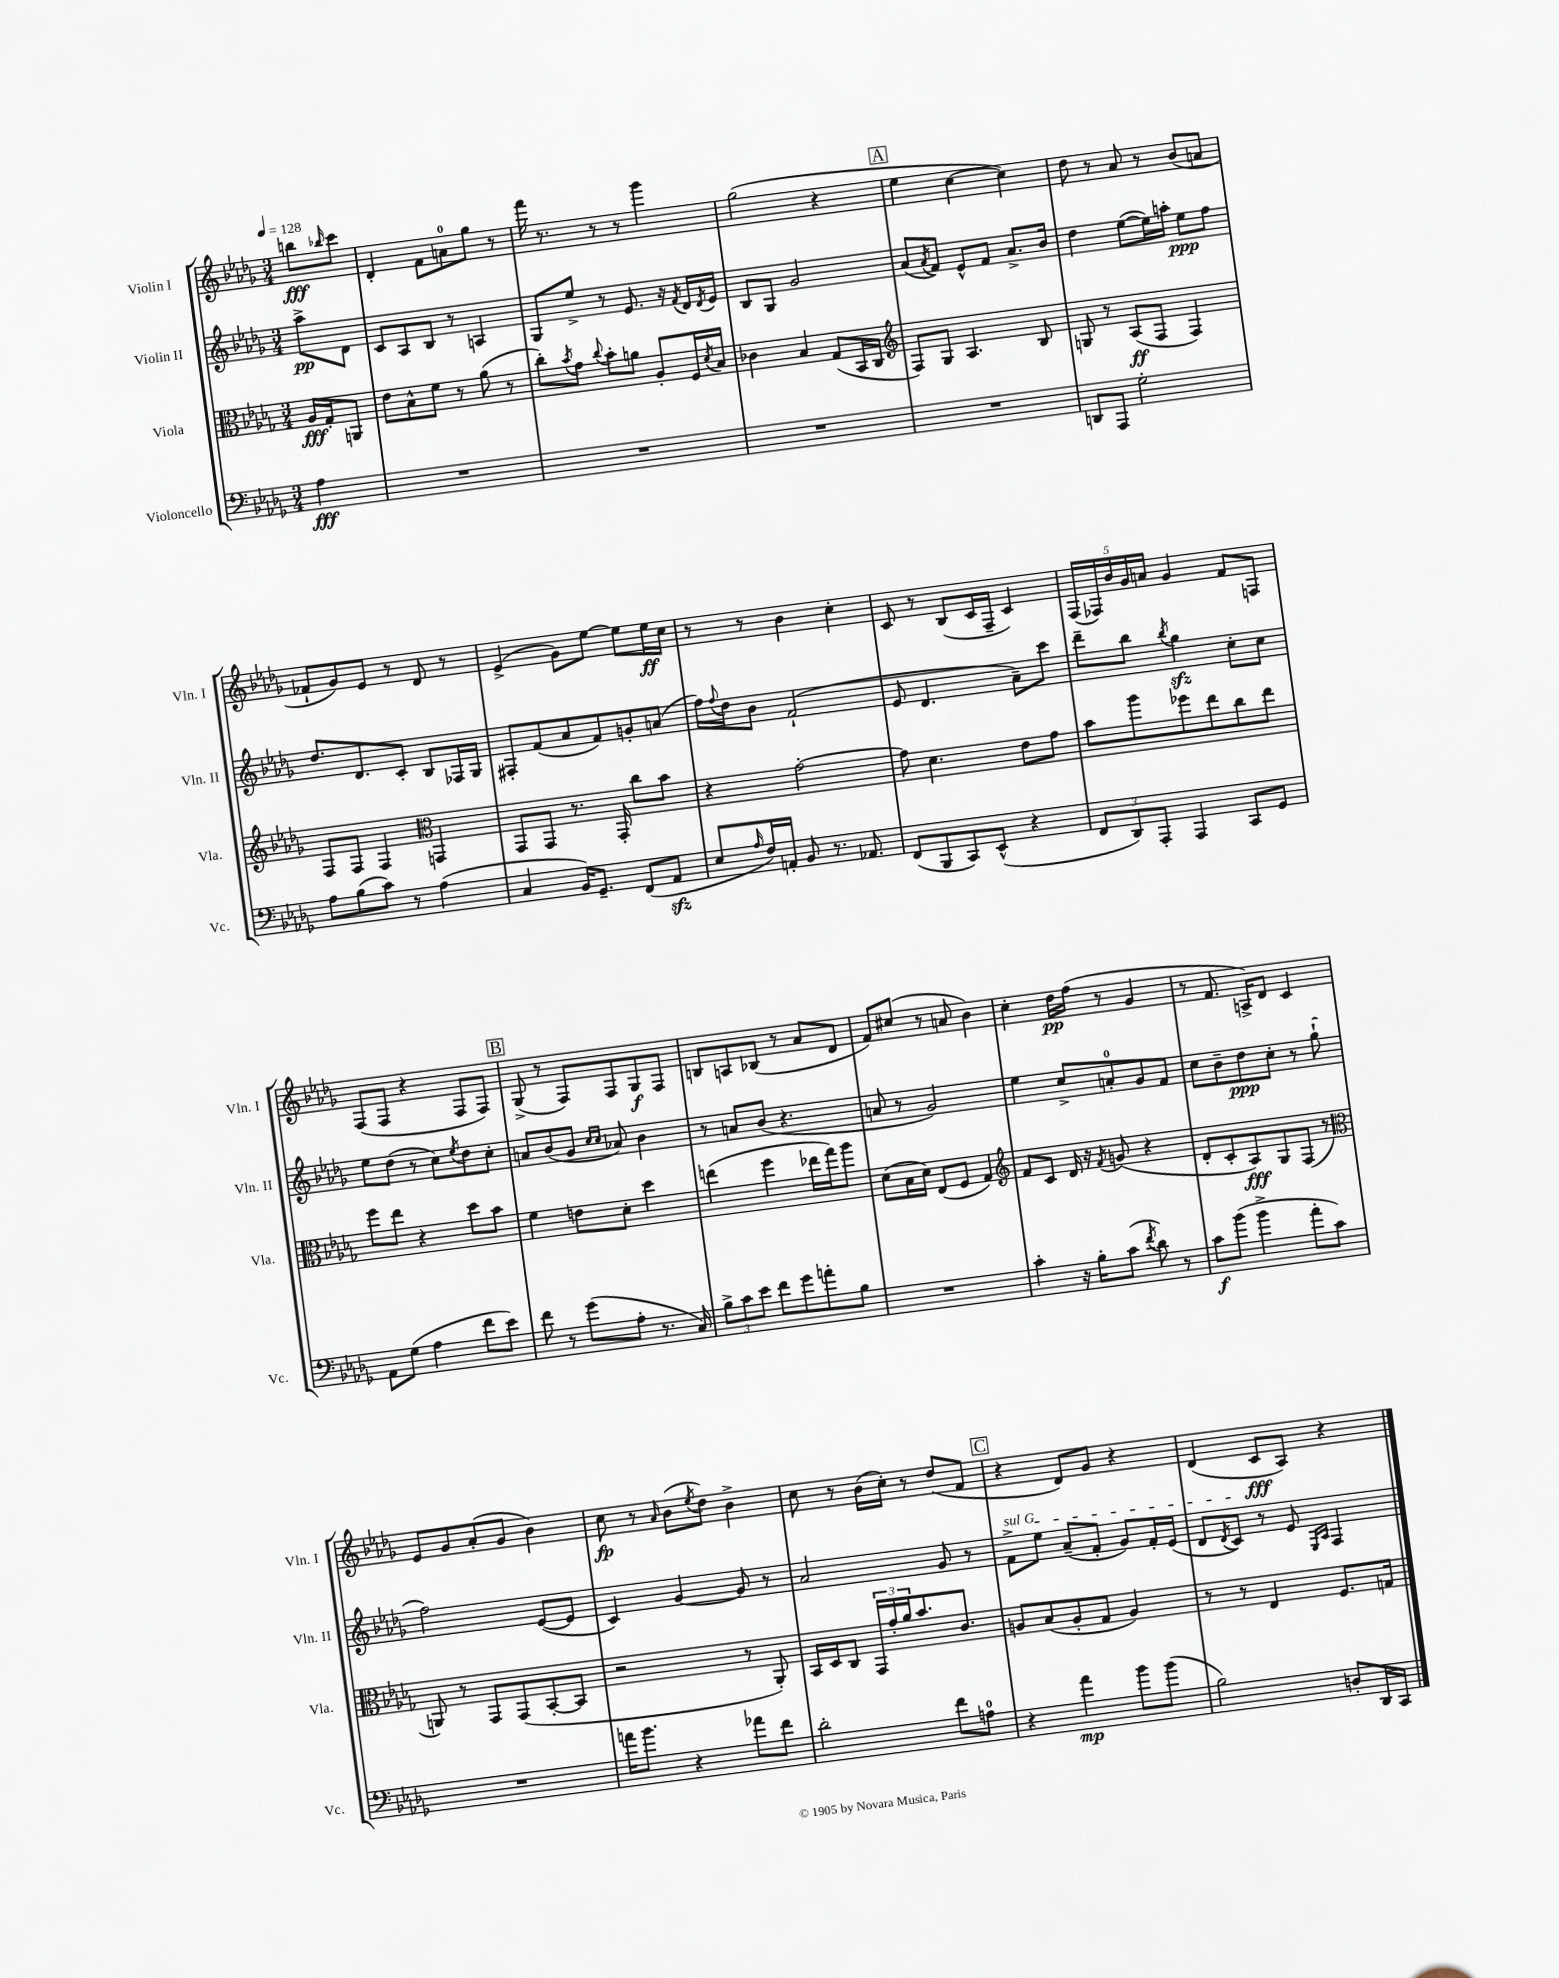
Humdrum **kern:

**kern	**dynam	**kern	**dynam	**kern	**dynam	**kern	**dynam
*part4	*part4	*part3	*part3	*part2	*part2	*part1	*part1
*staff4	*staff4	*staff3	*staff3	*staff2	*staff2	*staff1	*staff1
*I"Violoncello	*	*I"Viola	*	*I"Violin II	*	*I"Violin I	*
*I'Vc.	*	*I'Vla.	*	*I'Vln. II	*	*I'Vln. I	*
*clefF4	*	*clefC3	*	*clefG2	*	*clefG2	*
*k[b-e-a-d-g-]	*	*k[b-e-a-d-g-]	*	*k[b-e-a-d-g-]	*	*k[b-e-a-d-g-]	*
*M3/4	*	*M3/4	*	*M3/4	*	*M3/4	*
*MM128	*	*MM128	*	*MM128	*	*MM128	*
=	=	=	=	=	=	=	=
4A-\	fff	16A-/LL	fff	8aa-^\L	pp	8bbn\L	fff
.	.	16G-'/J	.	.	.	.	.
.	.	.	.	.	.	16qqbb-X/	.
.	.	8AAn/J	.	8d-\J	.	8ccc\J	.
=1	=1	=1	=1	=1	=1	=1	=1
2.r	.	8e-\L	.	8c/L	.	4d-'/	.
.	.	8B-^^\	.	8A-/	.	.	.
.	.	8f\J	.	8B-/J	.	8f\L	.
.	.	8r	.	8r	.	8an\	.
.	.	(8a-\	.	4An/	.	8gg-\J	.
.	.	8r	.	.	.	8r	.
=2	=2	=2	=2	=2	=2	=2	=2
2.r	.	8cc'\L)	.	8G-/L	.	16fff\	.
.	.	.	.	.	.	8.r	.
.	.	8qb-/	.	.	.	.	.
.	.	8g-\J	.	8ee-^/J	.	.	.
.	.	8qqcc/	.	.	.	.	.
.	.	8b-'\L	.	8r	.	8r	.
.	.	8an\J	.	8.e-/	.	8r	.
.	.	8A-'/L	.	.	.	4ggg-\	.
.	.	.	.	16r	.	.	.
.	.	.	.	8qf/	.	.	.
.	.	16F/L	.	16d-/LL	.	.	.
.	.	8qd-/	.	8qd-/	.	.	.
.	.	16B-/JJ	.	16e-/JJ	.	.	.
=3	=3	=3	=3	=3	=3	=3	=3
2.r	.	4c-X\	.	8B-/L	.	(2gg-\	.
.	.	.	.	8G-/J	.	.	.
.	.	4B-/	.	2g-/	.	.	.
.	.	(8G-/L	.	.	.	4r	.
.	.	16BB-/L	.	.	.	.	.
.	.	16C/JJ	.	.	.	.	.
!!LO:REH:place=s1:t=A
=4	=4	=4	=4	=4	=4	=4	=4
*	*	*clefG2	*	*	*	*	*
2.r	.	8F/L)	.	(8a-/L	.	4ee-\	.
.	.	.	.	8qa-/	.	.	.
.	.	8G-/J	.	8f/J)	.	.	.
.	.	4.A-/	.	8e-^^/L	.	[4cc\	.
.	.	.	.	8f/J	.	.	.
.	.	.	.	8.a-^/L	.	4cc\])	.
.	.	8B-/	.	.	.	.	.
.	.	.	.	16b-/Jk	.	.	.
=5	=5	=5	=5	=5	=5	=5	=5
8DDn/L	.	8Gn/	.	4dd-\	.	8dd-\	.
8AAA-/J	.	8r	.	.	.	8r	.
2G-'\	.	(8A-/L	ff	([8ee-\L	.	8a-/	.
.	.	8F/J	.	16ee-\L])	.	8r	.
.	.	.	.	16aan'\JJ	.	.	.
.	.	4F/)	.	8ee-\L	ppp	(8b-/L	.
.	.	.	.	8ff\J	.	8an/J	.
!!LO:LB:g=z
=6	=6	=6	=6	=6	=6	=6	=6
8A-\L	.	8F/L	.	8.dd-/L	.	8f-X`/L	.
(8B-\	.	8F/J	.	.	.	8g-/)	.
.	.	.	.	8.d-/	.	.	.
8c\J)	.	4F/	.	.	.	8e-/J	.
8r	.	.	.	8c'/J	.	8r	.
*	*	*clefC3	*	*	*	*	*
(4A-\	.	4GGn/	.	8B-/L	.	8d-/	.
.	.	.	.	16F-X/L	.	8r	.
.	.	.	.	16G-/JJ	.	.	.
=7	=7	=7	=7	=7	=7	=7	=7
4C/	.	8GG-/L	.	8F#X'/L	.	(4e-^/	.
.	.	8GG-/J	.	(8f/	.	.	.
16BB-/KL)	.	8.r	.	8a-/	.	8g-\L)	.
8.GG-~/J	.	.	.	.	.	.	.
.	.	.	.	8f/)	.	[8ee-\J	.
.	.	16GG-'/	.	.	.	.	.
(8FF/L	.	8cc\L	.	8gn'/	.	8ee-\L]	.
8AA-zz/J	.	8b-\J	.	(8an/J	.	16ee-\L	ff
.	.	.	.	.	.	16cc\JJ	.
=8	=8	=8	=8	=8	=8	=8	=8
8E-/L	.	4r	.	16ff\LL)	.	8r	.
.	.	.	.	8qqff/	.	.	.
.	.	.	.	16dd-\J	.	.	.
16qqA-/	.	.	.	.	.	.	.
16F/L)	.	.	.	8b-\J	.	8r	.
16AAn'/JJ	.	.	.	.	.	.	.
8BB-/	.	[2g-'\	.	(2f`/	.	4b-\	.
8.r	.	.	.	.	.	.	.
.	.	.	.	.	.	4cc'\	.
8.AA-X/	.	.	.	.	.	.	.
=9	=9	=9	=9	=9	=9	=9	=9
(8FF/L	.	8g-\]	.	8e-/	.	8c/	.
8BBB-/	.	4.d-\	.	4.d-/	.	8r	.
8CC/)	.	.	.	.	.	(8B-/L	.
(8EE-^^/J	.	.	.	.	.	16c/L	.
.	.	.	.	.	.	16F~/JJ	.
4r	.	8e-\L	.	8a-~\L)	.	4c/)	.
.	.	8g-\J	.	8ccc\J	.	.	.
=10	=10	=10	=10	=10	=10	=10	=10
12FF/L	.	8b-\L	.	8ddd-~\L	.	(20F/LL	.
.	.	.	.	.	.	20F-X/)	.
12DD-/)	.	.	.	.	.	.	.
.	.	.	.	.	.	20b-/	.
.	.	8aa-\	.	8bb-\J	.	.	.
.	.	.	.	.	.	20g-/	.
12AAA-'/J	.	.	.	.	.	.	.
.	.	.	.	.	.	20an/JJ	.
.	.	.	.	8qbb-/	.	.	.
4AAA-/	.	8ff-X\	.	4gg-zz\	.	4g-/	.
.	.	8ee-\	.	.	.	.	.
8CC/L	.	8cc\	.	8cc'\L	.	8f/L	.
8GG-/J	.	8ee-\J	.	8cc\J	.	8Fn/J	.
!!LO:LB:g=z
=11	=11	=11	=11	=11	=11	=11	=11
8AA-\L	.	8ff\L	.	8ee-\L	.	(8F/L	.
(8G-\J	.	8ee-\J	.	(8dd-\J	.	8F/J	.
4A-\	.	4r	.	8r	.	4r	.
.	.	.	.	8cc\L)	.	.	.
.	.	.	.	8qee-/	.	.	.
8f\L	.	8dd-\L	.	8dd-\	.	8F/L	.
8e-\J)	.	8b-\J	.	8cc'\J	.	8F/J)	.
!!LO:REH:place=s1:t=B
=12	=12	=12	=12	=12	=12	=12	=12
8f\	.	4f\	.	8an/L	.	(8G-^/	.
8r	.	.	.	(8b-/	.	8r	.
(8g-\L	.	8en\L	.	8g-/J	.	8F/L)	.
.	.	.	.	16qqcc/LL	.	.	.
.	.	.	.	16qqcc/JJ	.	.	.
8A-'\J	.	8d-'\J	.	8a-X/)	.	8F/	.
8.r	.	4dd-\	.	4b-\	.	8G-/	f
.	.	.	.	.	.	8F/J	.
16C/)	.	.	.	.	.	.	.
=13	=13	=13	=13	=13	=13	=13	=13
12B-^\L	.	(4een\	.	8r	.	8Bn/L	.
12c\	.	.	.	.	.	.	.
.	.	.	.	8an/L	.	8An/	.
12e-\J	.	.	.	.	.	.	.
8f\L	.	4ff\	.	(8b-/J	.	(8B-X/J	.
8g-\	.	.	.	4.r	.	8r	.
8an'\	.	16ee-X\LL	.	.	.	8a-/L	.
.	.	16gg-\J)	.	.	.	.	.
8B-\J	.	8aa-\J	.	.	.	8d-/J	.
=14	=14	=14	=14	=14	=14	=14	=14
2.r	.	(8d-\L	.	8an/	.	8f/L)	.
.	.	16B-\L	.	8r	.	(8cc#X/J	.
.	.	16d-\JJ)	.	.	.	.	.
.	.	(8E-/L	.	2g-/)	.	8r	.
.	.	8F/J	.	.	.	8an/	.
.	.	4G-/)	.	.	.	4b-\)	.
=15	=15	=15	=15	=15	=15	=15	=15
*	*	*clefG2	*	*	*	*	*
4c'\	.	8f/L	.	4ee-\	.	4cc'\	.
.	.	8c/J	.	.	.	.	.
16r	.	16d-/	.	8cc^/L	.	16dd-\LL	pp
16B-'\KL	.	16r	.	.	.	(16ff\JJ	.
.	.	8qf/	.	.	.	.	.
(8c\J	.	(8gn/	.	8an'/	.	8r	.
8qf/	.	.	.	.	.	.	.
8d-\)	.	4r	.	8g-/	.	4g-/	.
8r	.	.	.	8f/J	.	.	.
=16	=16	=16	=16	=16	=16	=16	=16
8c\L	f	8d-'/L	.	8cc\L	.	8r	.
(8b-\J	.	8c'/	.	8b-~\	.	8.f/	.
4b-^\	.	8A-/)	fff	8dd-\	ppp	.	.
.	.	.	.	.	.	16An^/KL)	.
.	.	8G-/	.	8cc'\J	.	8d-/J	.
8a-'\L	.	(8F/J	.	8r	.	4c/	.
8c\J)	.	8r	.	(8gg-`\	.	.	.
!!LO:LB:g=z
=17	=17	=17	=17	=17	=17	=17	=17
*	*	*clefC3	*	*	*	*	*
2.r	.	8AAn/)	.	2ff\)	.	8e-/L	.
.	.	8r	.	.	.	8g-/	.
.	.	8GG-/L	.	.	.	(8a-'/	.
.	.	(8GG-/	.	.	.	8g-/J	.
.	.	[8BB-'/	.	([8e-/L	.	4b-\)	.
.	.	8BB-/J]	.	8e-/J]	.	.	.
=18	=18	=18	=18	=18	=18	=18	=18
16an\KL	.	2r	.	4c/)	.	8cc\	fp
8.b-\J	.	.	.	.	.	.	.
.	.	.	.	.	.	8r	.
.	.	.	.	.	.	16qqa-/	.
4r	.	.	.	[4g-/	.	(8b-\L	.
.	.	.	.	.	.	8qee-/	.
.	.	.	.	.	.	8dd-\J)	.
8a-X\L	.	8r	.	8g-/]	.	4b-^\	.
8f\J	.	8AA-'/)	.	8r	.	.	.
=19	=19	=19	=19	=19	=19	=19	=19
2d-'\	.	16BB-/LL	.	2a-/	.	8cc\	.
.	.	16D-/J	.	.	.	.	.
.	.	8C/J	.	.	.	8r	.
.	.	24GG-/LL	.	.	.	(16b-\LL	.
.	.	24g-'/	.	.	.	.	.
.	.	.	.	.	.	16cc'\JJ)	.
.	.	24a-/J	.	.	.	.	.
.	.	8.b-/	.	.	.	8r	.
8f\L	.	.	.	8g-/	.	(8dd-/L	.
.	.	8.c/J	.	.	.	.	.
8An\J	.	.	.	8r	.	8f/J	.
!!LO:REH:place=s1:t=C
=20	=20	=20	=20	=20	=20	=20	=20
!	!	!	!	!LO:TX:a:i:t=sul G	!	!	!
4r	.	8An/L	.	8f^\L	.	4r	.
.	.	(8B-/	.	8ee-\J	.	.	.
4a-\	mp	8A'/	.	(8a-~/L	.	8d-/L)	.
.	.	8G-/J	.	8f'/J	.	8g-/J	.
8b-\L	.	4A/)	.	8g-/L)	.	4r	.
(8b-\J	.	.	.	16f'/L	.	.	.
.	.	.	.	(16e-/JJ	.	.	.
=21	=21	=21	=21	=21	=21	=21	=21
2B-\)	.	8r	.	8d-/L	.	(4d-/	.
.	.	.	.	8qd-/	.	.	.
.	.	8r	.	8c/J)	.	.	.
.	.	4E-/	.	8r	.	8c/L	fff
.	.	.	.	8e-/	.	8A-/J)	.
.	.	.	.	16qqE-/LL	.	.	.
.	.	.	.	16qqA-/JJ	.	.	.
8Dn'/L	.	8.F/L	.	4F/	.	4r	.
16DD-/L	.	.	.	.	.	.	.
16CC/JJ	.	16Gn/Jk	.	.	.	.	.
==	==	==	==	==	==	==	==
*-	*-	*-	*-	*-	*-	*-	*-
